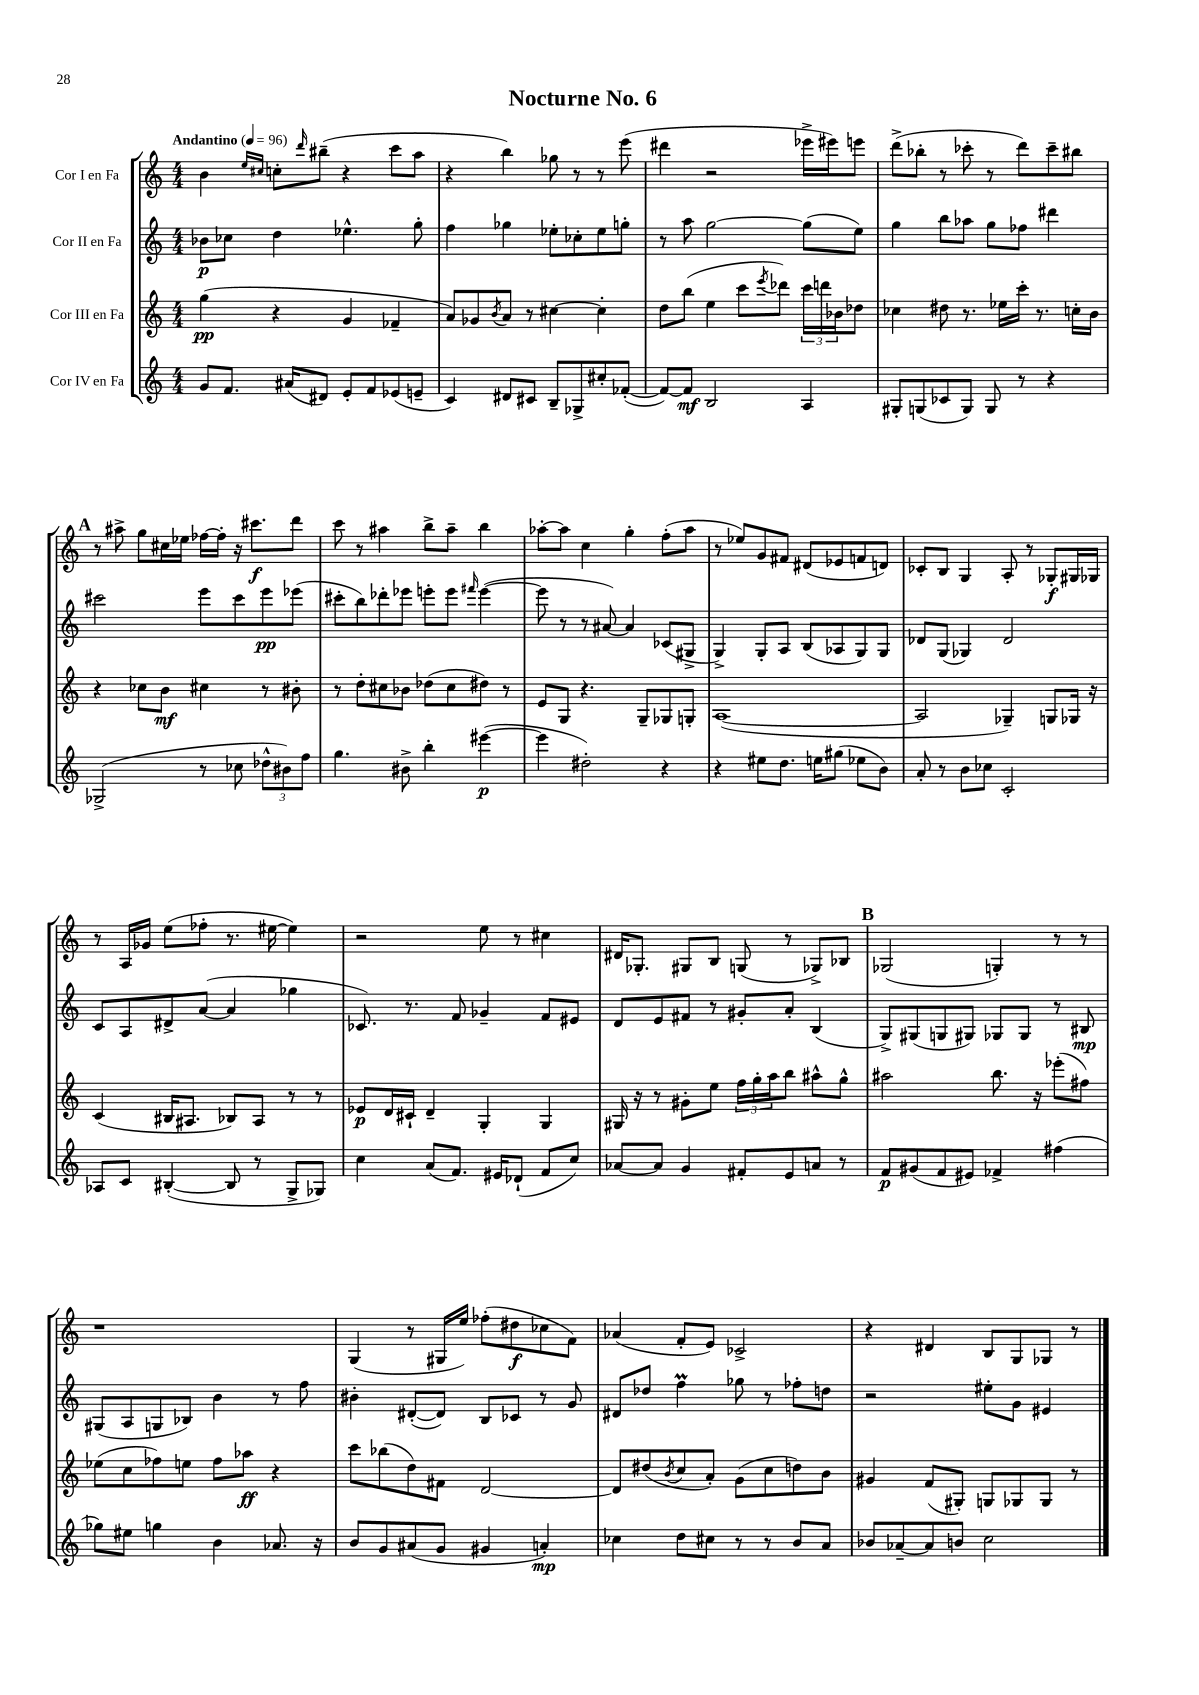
\header { title = "Nocturne No. 6" }
<<
\new StaffGroup <<
\new Staff = "s0" \with { instrumentName = "Cor I en Fa" } {
    \clef treble \key c \major \numericTimeSignature \time 4/4 \tempo "Andantino" 4 = 96
    b'4 \grace { e''16 cis''16 } c''8-. \grace { d'''16 } bis''8--( r4 c'''8 a''8 |
    r4 b''4) ges''8 r8 r8 e'''8( |
    dis'''4 r2 ees'''16-> eis'''16) e'''8 |
    d'''8->( bes''8-. r8 ces'''8-. r8 d'''8) ces'''8-- bis''8 |
    \mark \markup { \bold "A" } r8 ais''8-> g''8 cis''16 ees''16 fes''16~ fes''16-. r16 cis'''8.\f d'''8 |
    c'''8 r8 ais''4 b''8-> ais''8-- b''4 |
    aes''8~-. aes''8 c''4 g''4-. f''8-.( aes''8 |
    r8 ees''8) g'8 fis'8 dis'8( ees'8 f'8 d'8) |
    ces'8-. b8 g4 a8-. r8 ges8-.\f gis16 ges16 |
    r8 a16 ges'16 e''8( fes''8-. r8. eis''16~ eis''4) |
    r2 e''8 r8 cis''4 |
    dis'16 ges8.-. gis8 b8 g8( r8 ges8->) bes8 |
    \mark \markup { \bold "B" } ges2( g4-.) r8 r8 |
    r1 |
    g4( r8 gis16 e''16) fes''8-.( dis''8\f ces''8 f'8) |
    aes'4( f'8-. e'8) ces'2-> |
    r4 dis'4 b8 g8 ges8 r8 \bar "|." |
}
\new Staff = "s1" \with { instrumentName = "Cor II en Fa" } {
    \clef treble \key c \major \numericTimeSignature \time 4/4
    bes'8\p ces''8 d''4 ees''4.-^ g''8-. |
    f''4 ges''4 ees''8-. ces''8-. ees''8 g''8-. |
    r8 a''8 g''2~ g''8( e''8) |
    g''4 b''8 aes''8 g''8 fes''8 dis'''4 |
    \mark \markup { \bold "A" } cis'''2 e'''8 cis'''8 e'''8\pp ees'''8( |
    cis'''8-. b''8) des'''8-. ees'''8 e'''8-. e'''8 \grace { fis'''16 } e'''4~( |
    e'''8 r8 r8 ais'8~) ais'4 ces'8( gis8-> |
    g4->) g8-. a8 b8( aes8 g8) g8 |
    des'8 g8( ges4) des'2 |
    c'8 a8 dis'8-> a'8~( a'4 ges''4 |
    ces'8.) r8. f'8 ges'4-- f'8 eis'8 |
    d'8 e'8 fis'8 r8 gis'8-. a'8-. b4( |
    \mark \markup { \bold "B" } g8->) gis8( g8 gis8) ges8 ges8 r8 bis8\mp |
    gis8( a8 g8 bes8) b'4 r8 f''8 |
    bis'4-. dis'8~-.( dis'8) b8 ces'8 r8 g'8 |
    dis'8 des''8 f''4\prall ges''8 r8 fes''8-. d''8 |
    r2 eis''8-. g'8 eis'4 \bar "|." |
}
\new Staff = "s2" \with { instrumentName = "Cor III en Fa" } {
    \clef treble \key c \major \numericTimeSignature \time 4/4
    g''4\pp( r4 g'4 fes'4-- |
    a'8) ges'8 \acciaccatura { b'8 } a'8 r8 cis''4~ cis''4-. |
    d''8 b''8( e''4 c'''8 \acciaccatura { e'''8 } des'''8) \tuplet 3/2 { c'''16 d'''16 bes'16 } des''8 |
    ces''4 dis''8 r8. ees''16 c'''16-. r8. c''16-. b'16 |
    \mark \markup { \bold "A" } r4 ces''8 b'8\mf cis''4 r8 bis'8-. |
    r8 d''8-. cis''8 bes'8 des''8( cis''8 dis''8) r8 |
    e'8 g8 r4. g8-- ges8 g8-. |
    a1~( |
    a2 ges4--) g8 ges16 r16 |
    c'4( bis16 ais8. bes8) ais8 r8 r8 |
    ees'8\p d'16 cis'16-! d'4-- g4-. g4 |
    gis16 r16 r8 gis'8-. e''8 \tuplet 3/2 { f''16 g''16-. a''16 } b''8 ais''8-^ g''8-^ |
    \mark \markup { \bold "B" } ais''2 b''8. r16 ees'''8-.( fis''8) |
    ees''8( c''8 fes''8) e''8 fes''8 aes''8\ff r4 |
    c'''8 bes''8( d''8) fis'8 d'2~ |
    d'8 dis''8( \acciaccatura { b'8 } c''8 a'8-.) g'8( c''8 d''8) b'8 |
    gis'4 f'8( gis8-.) g8 ges8 ges8 r8 \bar "|." |
}
\new Staff = "s3" \with { instrumentName = "Cor IV en Fa" } {
    \clef treble \key c \major \numericTimeSignature \time 4/4
    g'8 f'8. ais'16( dis'8) e'8-. f'8 ees'8( e'8-- |
    c'4) dis'8 cis'8 b8-- ges8-> cis''8-. fes'8~-.( |
    fes'8~) fes'8\mf b2 a4 |
    gis8-. g8( ces'8 g8) g8 r8 r4 |
    \mark \markup { \bold "A" } ges2->( r8 ces''8 \tuplet 3/2 { des''8-^ bis'8) f''8 } |
    g''4. bis'8-> b''4-. eis'''4~\p( |
    eis'''4 dis''2-.) r4 |
    r4 eis''8 d''8. e''16 gis''8( ees''8 b'8) |
    a'8-. r8 b'8 ces''8 c'2-. |
    aes8 c'8 bis4~-.( bis8 r8 g8-> ges8) |
    c''4 a'8( f'8.) eis'16 des'8-!( f'8 c''8) |
    aes'8~ aes'8 g'4 fis'8-. e'8 a'8 r8 |
    \mark \markup { \bold "B" } f'8\p gis'8( f'8 eis'8) fes'4-> fis''4( |
    ges''8) eis''8 g''4 b'4 aes'8. r16 |
    b'8 g'8 ais'8( g'8 gis'4 a'4-.\mp) |
    ces''4 d''8 cis''8 r8 r8 b'8 a'8 |
    bes'8 aes'8~-- aes'8 b'8 c''2 \bar "|." |
}
>>
>>
\layout { \context { \Score \remove "Bar_number_engraver" } }
